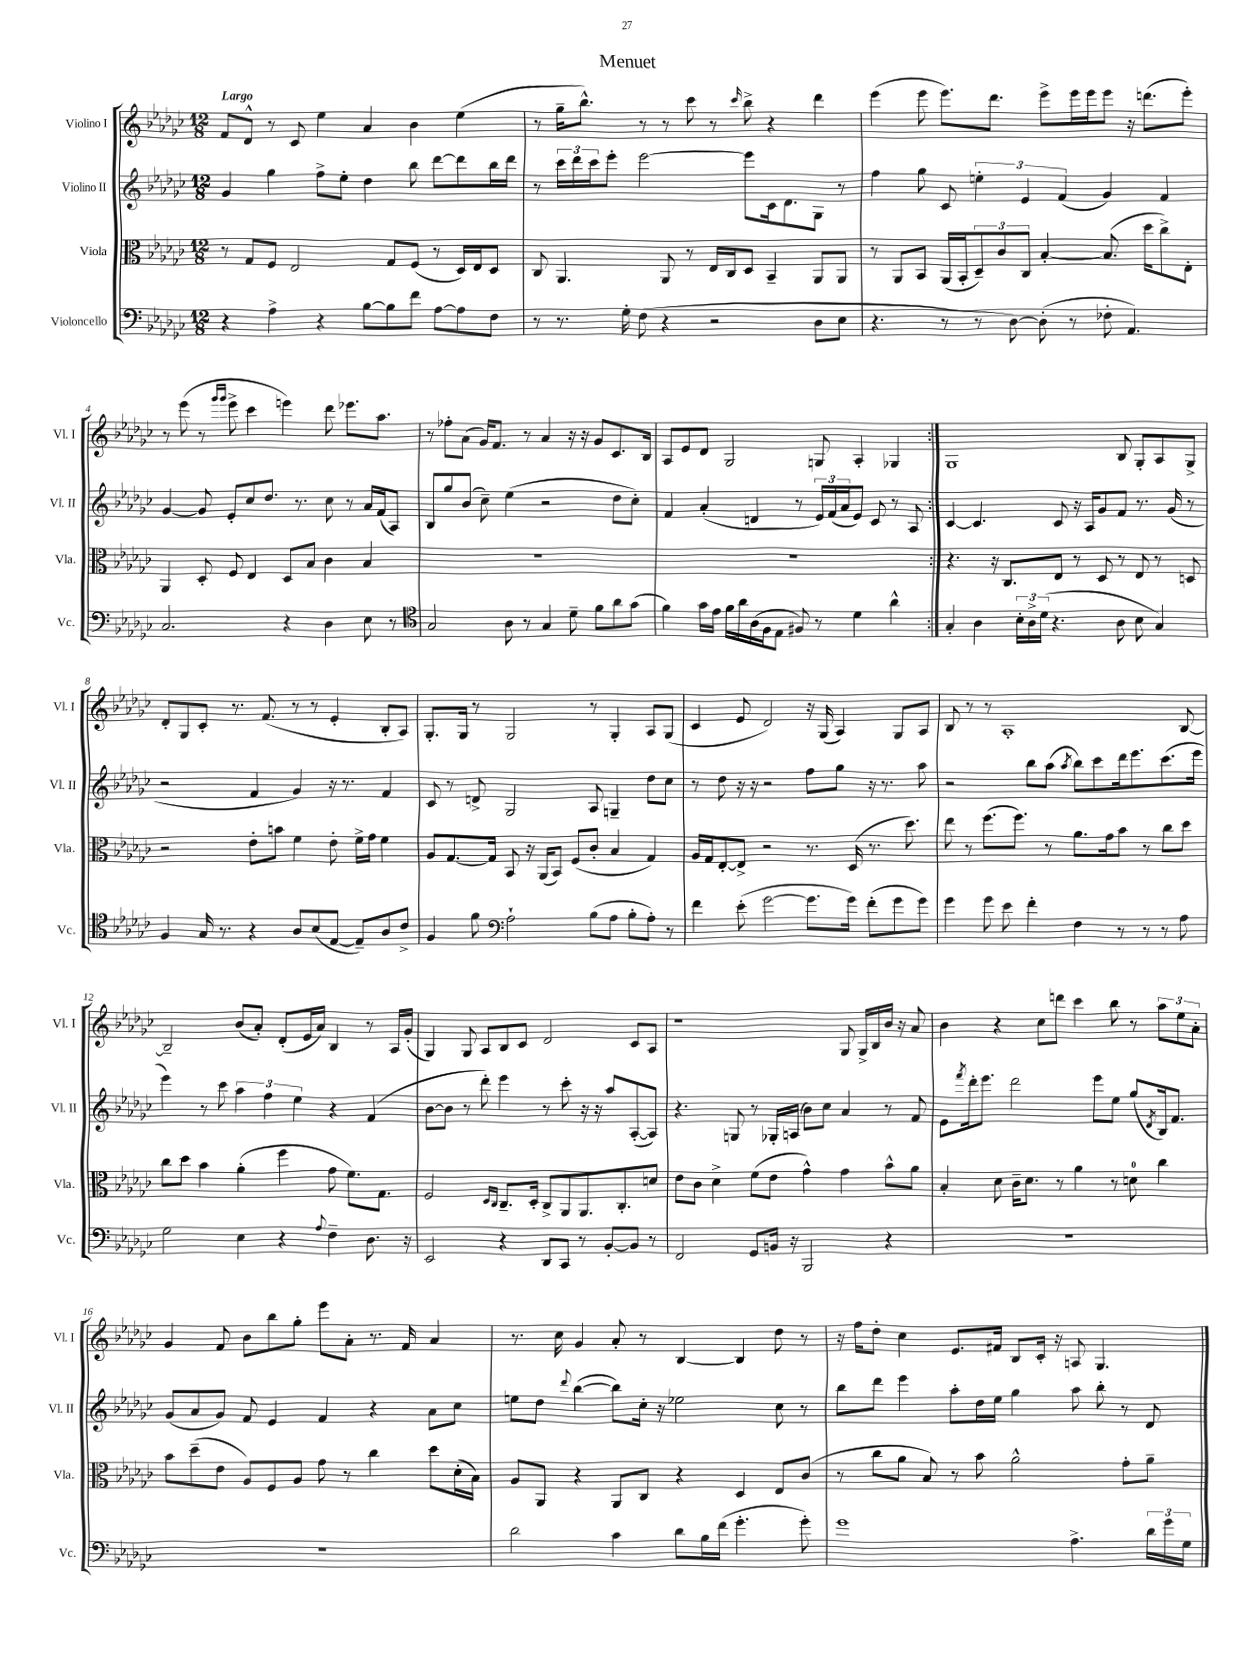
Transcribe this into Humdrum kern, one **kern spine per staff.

**kern	**kern	**kern	**kern
*staff4	*staff3	*staff2	*staff1
*clefF4	*clefC3	*clefG2	*clefG2
*k[b-e-a-d-g-c-]	*k[b-e-a-d-g-c-]	*k[b-e-a-d-g-c-]	*k[b-e-a-d-g-c-]
*M12/8	*M12/8	*M12/8	*M12/8
4r	8r	4g-	8f
.	8G-	.	8d-^^
4A-^	8F	4gg-	8r
.	2E-	.	8c-
4r	.	8ff^	4ee-
.	.	8ee-'	.
[8B-	.	4dd-	4a-
8B-]	8G-	.	.
8f	(8F	8bb-	4b-
[8A-	8r	[8ddd-	.
8A-]	16D-)	8ddd-]	(4ee-
.	16E-	.	.
8F	8D-	16bb-	.
.	.	16ddd-	.
=	=	=	=
8r	8C-	8r	8r
8.r	4.AA-	24ccc-	16gg-~
.	.	24ddd-	.
.	.	.	8.bb-^^)
.	.	24ccc-	.
.	.	8eee-'	.
16G-'	.	.	.
(8F	.	[2eee-	8r
4r	8AA-	.	8r
.	8r	.	8ccc-
2r	16E-	.	8r
.	16C-	.	.
.	.	.	16qqccc-
.	8D-	8eee-]	8bb-^
.	4BB-~	16c-	4r
.	.	8.d-	.
8D-	8AA-	8G-	4ddd-
8E-	8AA-	8r	.
=	=	=	=
4.r	8r	4ff	(4eee-
.	8AA-	.	.
.	8BB-	8gg-	8eee-
8r	(16AA-	8c-	8.eee-)
.	16BB-'	.	.
8r	12D-~)	6ee'	.
.	.	.	8.ddd-
.	12c-	.	.
[8D-)	.	.	.
.	12C-	6e-	.
(8D-']	[4B-'	.	8eee-^
.	.	(6f	.
8r	.	.	16eee-
.	.	.	16eee-
8F-'	(8.B-]	4g-)	8eee-
4.AA-)	.	.	16r
.	16dd-	.	(8.ddd
.	8cc-^)	4f	.
.	8E-'	.	8eee-')
=	=	=	=
2.C-	4AA-	[4g-	8r
.	.	.	(8eee-
.	8D-'	8g-]	8r
.	.	.	16qqggg-
.	.	.	16qqggg-
.	8F	8e-'	8eee-^
.	4E-	8cc-	4ccc-
.	.	8.dd-	.
4r	8D-	.	4eee)
.	.	8.r	.
.	8B-	.	.
4D-	4c-	8cc-	8ddd-
.	.	8r	8.eee-
8E-	4B-	16a-	.
.	.	(16f	8.aa-
8r	.	8A-)	.
=	=	=	=
*clefC4	*	*	*
2G-	1.r	8B-	8r
.	.	8gg-	8ff-'
.	.	(8b-	(8a-
.	.	8cc-~)	16g-)
.	.	.	8.f
8A-	.	(4ee-	.
8r	.	.	8r
4G-	.	2r	4a-
8d-~	.	.	16r
.	.	.	16r
8f	.	.	8g-
8a-	.	8dd-	8.c-
(8g-	.	8cc-')	.
.	.	.	16B-
=	=	=	=
4f)	1.r	4f	8A-
.	.	.	8e-
16g-	.	(4a-'	8d-
16e-	.	.	.
16f	.	.	2G-
16a-	.	.	.
(16A-	.	4d	.
16F	.	.	.
8E-	.	.	.
8F#)	.	8r	.
8r	.	24e-)	8G
.	.	(24f	.
.	.	24a-	.
4d-	.	8e-)	4A-'
.	.	8c-	.
4a-^^	.	8r	4G-
.	.	8A-	.
=:|!	=:|!	=:|!	=:|!
4G-'	4.r	[4c-	1G-
4A-	.	4.c-]	.
.	16r	.	.
.	8.C-	.	.
24B-'	.	.	.
24A-^	.	.	.
(24d-	.	.	.
4.r	8E-	8c-	.
.	8r	16r	.
.	.	16A-	.
.	8D-	8g-	.
8A-	8r	8f	8B-
8B-	8E-	8.r	8G-'
4G-)	8r	.	8A-
.	.	(16g-	.
.	8D	8r	8G-^
=	=	=	=
4F	2r	2r	8d-'
.	.	.	8G-
16G-	.	.	8c-'
8.r	.	.	.
.	.	.	8.r
4r	8e-'	4f	.
.	.	.	(8.f
.	8b	.	.
8A-	4f	4g-)	8r
(8B-	.	.	8r
[8E-	8e-'	16r	4e-'
.	.	8.r	.
8E-~])	16f^	.	.
.	16g-	.	.
8A-	4f	4f	8B-'
8c-^	.	.	8A-)
=	=	=	=
4F	8A-	8c-	8.G-'
.	[8.G-	8r	.
.	.	.	16G-
8f	.	8d^	8r
.	16G-]	.	.
*clefF4	*	*	*
2A-`	8BB-	2G-	2G-
.	16r	.	.
.	(16AA-	.	.
.	8BB-)	.	.
.	(8F	.	.
(8B-	8c-'	8A-	8r
8A-	4B-	4G~	4G-'
8B-'	.	.	.
8A-')	4G-)	8dd-	8A-
8r	.	8cc-	(8G-
=	=	=	=
4f	16A-	8r	4c-
.	16G-	.	.
.	[8E-'	8dd-	.
(8e-'	8E-^]	16r	8e-
.	.	16r	.
[2g-	2r	2r	2d-)
8.g-]	8.r	8ff	16r
.	.	.	(16G-
.	.	8gg-	4A-)
16g-)	(16D-	.	.
(8f'	8.r	16r	.
.	.	8.r	.
8g-	.	.	8G-
.	8.dd-)	.	.
8g-)	.	8aa-	8A-
=	=	=	=
4g-	8ee-	2r	8B-
.	8r	.	8r
8g-	(8.ff	.	8r
8e-	.	.	1A-'
.	8.ff)	.	.
4f'	.	8bb-	.
.	8r	(8aa-	.
.	.	8qaa-	.
4F	8.a-	8bb-)	.
.	.	8ccc-	.
.	16g-	.	.
8r	8b-	16ddd-	.
.	.	8.eee-	.
8r	8r	.	.
8r	8cc-	(8.ccc-	.
8A-	8dd-	.	[8B-
.	.	16eee-	.
=	=	=	=
2G-	8cc-	4eee-)	2B-~]
.	8dd-	.	.
.	4b-	8r	.
.	.	8ccc-	.
4E-	(4a-'	6aa-	(8b-
.	.	.	8a-')
.	.	6ff	.
4r	4ff	.	(8d-'
.	.	6ee-	.
.	.	.	16e-
.	.	.	16a-)
8qqA-	.	.	.
4F~	8g-	4r	4B-
.	8.f)	.	.
8.D-	.	(4f	8r
.	8.G-	.	.
.	.	.	16A-
16r	.	.	(16g-'
=	=	=	=
2EE-	2F	[8b-	4G-)
.	.	8b-]	.
.	.	8r	8G-
.	.	8ddd-')	8A-
.	16qqD-	.	.
.	16qqC-	.	.
4r	8.C-~	4eee-	8B-
.	.	.	8c-
.	16D-'	.	.
8DD-	8C-^	8r	2d-
8CC-	8AA-	8ccc-'	.
8r	8.AA-	16r	.
.	.	16r	.
[8BB-'	.	8aa-	.
.	8.C-'	.	.
8BB-]	.	([8A-'	8c-
8r	8d	8A-])	8A-
=	=	=	=
2FF	8e-	4.r	1r
.	8c-	.	.
.	4d-^	.	.
.	.	8G	.
8GG-	(8f	8r	.
16BB	8e-	16G-'	.
16r	.	(16A	.
2BBB-	4g-^^)	8b-)	.
.	.	8cc-	.
.	4g-	4a-	8G-
.	.	.	16G-^
.	.	.	16B-
4r	8b-^^	8r	16b-
.	.	.	16r
.	8a-	8f	8a-
=	=	=	=
1.r	4B-'	8e-	4b-
.	.	8qfff	.
.	.	16ddd-'	.
.	.	8.eee-	.
.	8d-	.	4r
.	16c-~	2ddd-	.
.	8.d-	.	.
.	.	.	8cc-
.	8r	.	8ddd
.	4a-	.	4ccc-
.	.	8eee-	.
.	8r	8ee-	8bb-
.	8d	(8gg-	8r
.	.	8qd-	.
.	4cc-	16B-)	12aa-
.	.	8.f	.
.	.	.	12ee-
.	.	.	12a-'
=	=	=	=
1.r	8b-	(8g-	4g-
.	(8dd-~	8a-	.
.	8e-	8g-)	8f
.	8A-)	8f	8b-
.	8F	4e-	8bb-
.	8A-	.	8gg-'
.	8g-	4f	8eee-
.	8r	.	8a-'
.	4cc-	4r	8.r
.	.	.	16f
.	8dd-	8a-	4a-
.	(16d-'	8cc-	.
.	16B-)	.	.
=	=	=	=
2d-	8A-	8ee	8.r
.	8AA-	8dd-	.
.	.	.	16cc-
.	.	8qqddd-	.
.	4r	([4bb-	4g-
4c-	8AA-	8bb-])	8a-'
.	8C-	16cc-'	8r
.	.	16r	.
8d-	4r	2ee-	[4B-
16B-	.	.	.
(16f	.	.	.
4.g-'	4D-	.	4B-]
.	8E-	8cc-	8dd-
8g-')	(8c-	8r	8r
=	=	=	=
1g-	8r	8bb-	16r
.	.	.	16ff
.	8cc-	8ddd-	8dd-'
.	8a-	4eee-	4cc-
.	8B-)	.	.
.	8r	8aa-'	8.e-
.	8b-	16dd-	.
.	.	16ee-	16f#
.	2a-^^	4gg-	8B-
.	.	.	16c-'
.	.	.	16r
4.A-^	.	8aa-	8A
.	.	8bb-'	4.G-
.	8g-'	8r	.
24d-	8a-~	8d-	.
24g-	.	.	.
24G-	.	.	.
==	==	==	==
*-	*-	*-	*-
